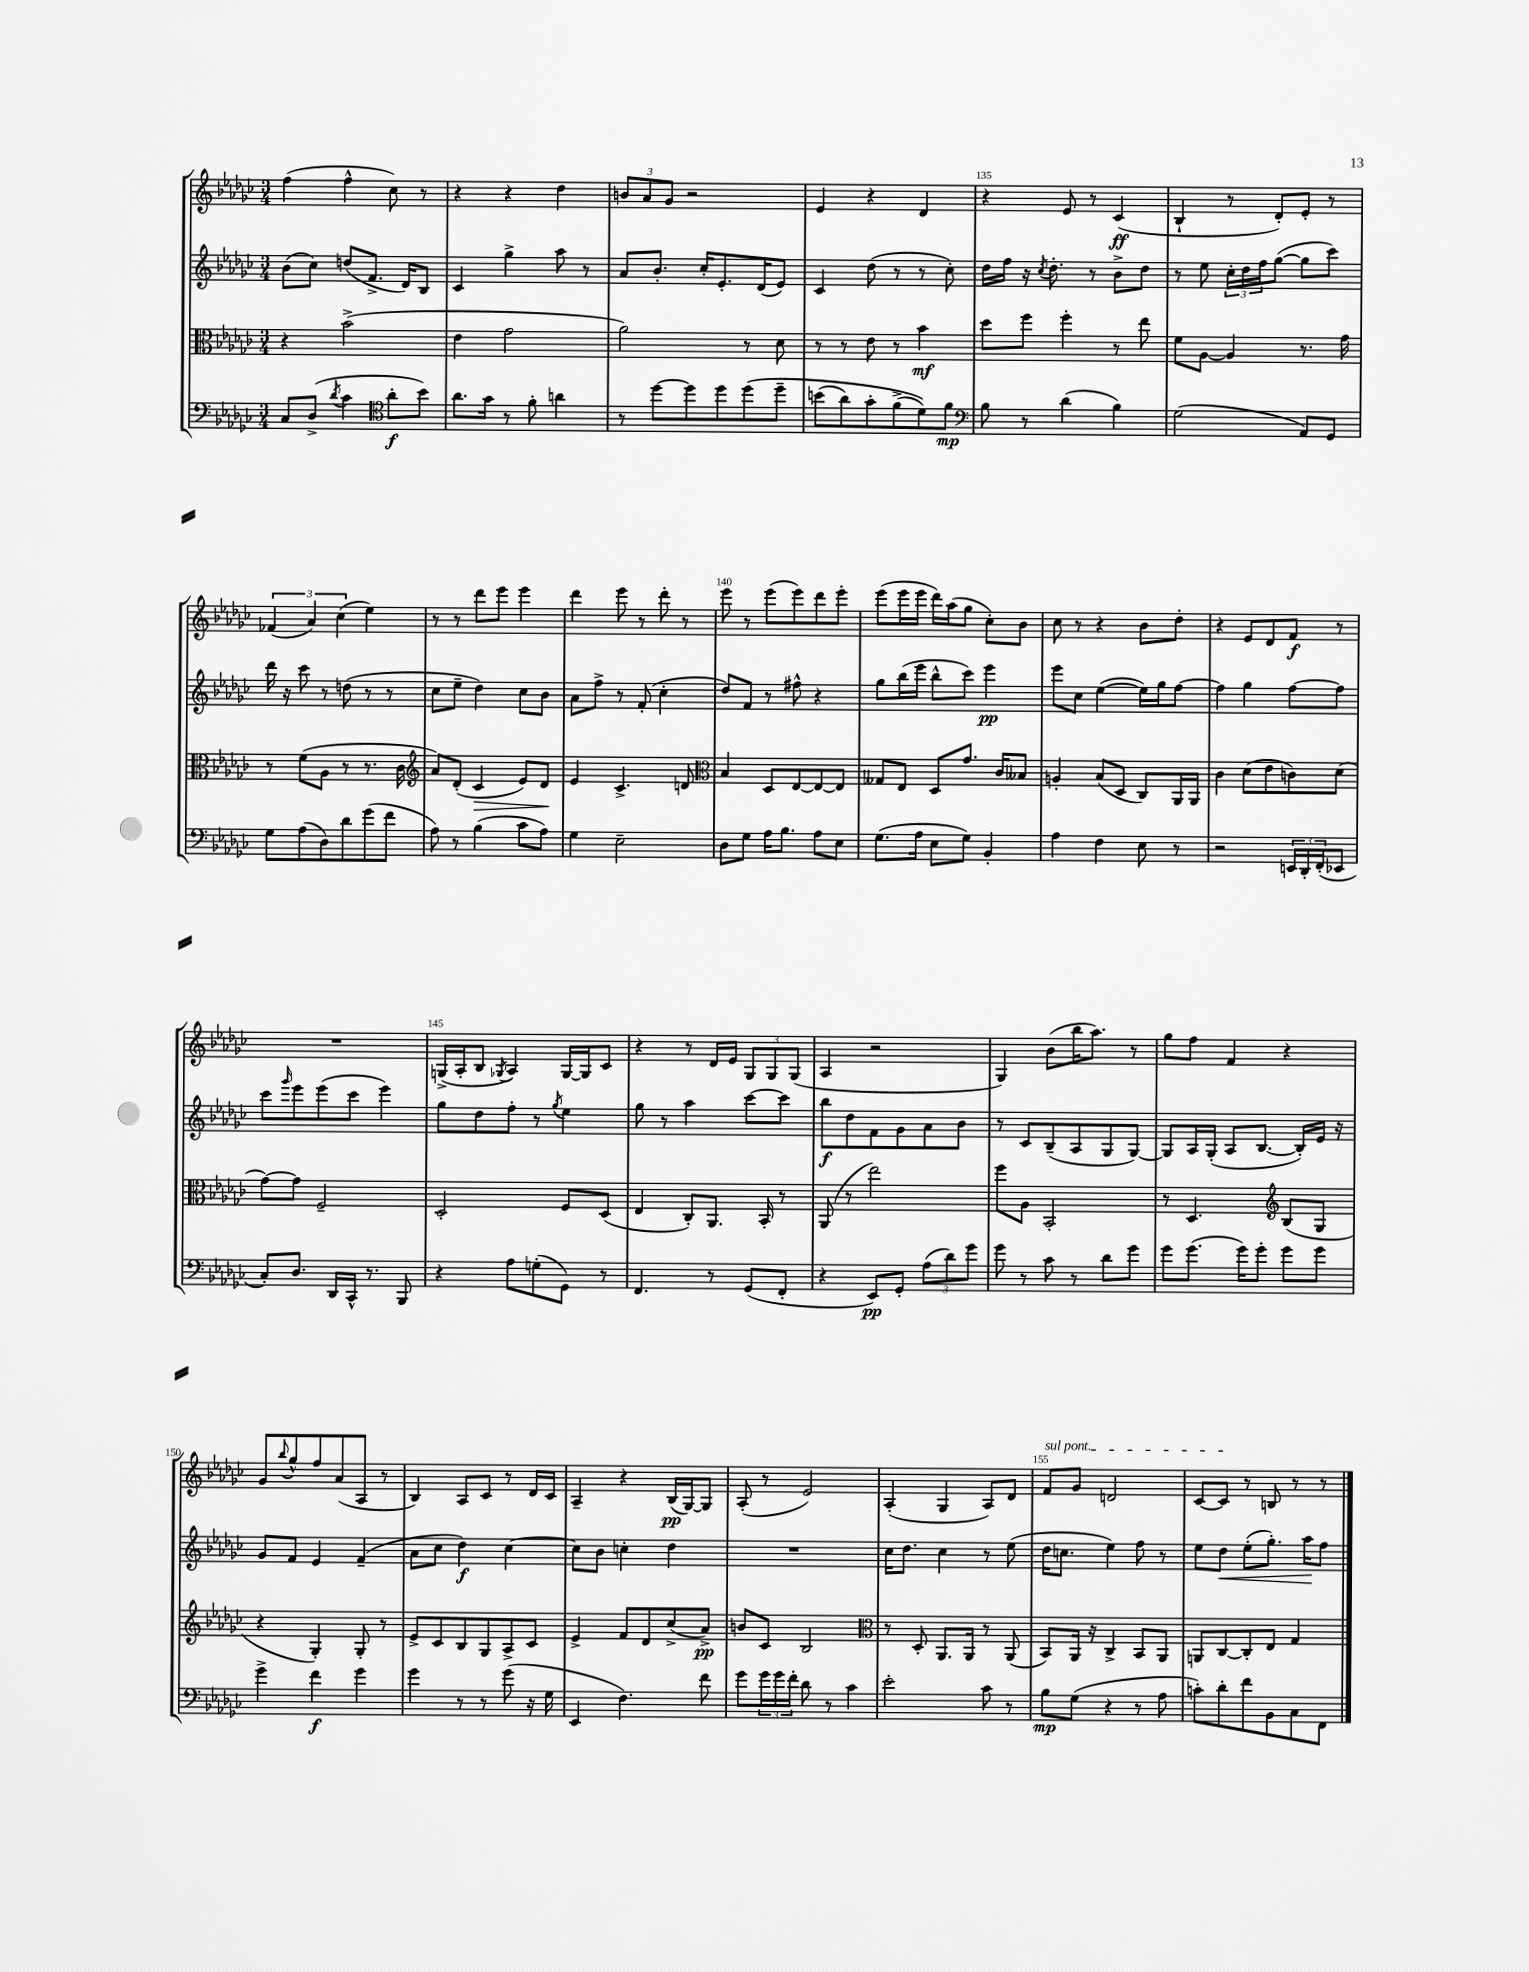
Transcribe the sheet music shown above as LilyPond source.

<<
\new StaffGroup <<
\new Staff = "s0" {
    \clef treble \key ges \major \numericTimeSignature \time 3/4
    f''4( f''4-^ ces''8) r8 |
    r4 r4 des''4 |
    \tuplet 3/2 { b'8 aes'8 ges'8 } r2 |
    ees'4 r4 des'4 |
    r4 ees'8 r8 ces'4\ff( |
    bes4-! r8 des'8-.) ees'8-. r8 |
    \tuplet 3/2 { fes'4( aes'4) ces''4( } ees''4) |
    r8 r8 des'''8 ees'''8 ees'''4 |
    des'''4 ees'''8 r8 des'''8-. r8 |
    ees'''8 r8 ees'''8( ees'''8) des'''8 ees'''8-. |
    ees'''8( ees'''16 ees'''16 des'''16) aes''16( ges''8 ces''8-.) bes'8 |
    ces''8 r8 r4 bes'8 des''8-. |
    r4 ees'8 des'8 f'8\f r8 |
    R2. |
    g16->( aes16-. bes8 \acciaccatura { ges8 } aes4) ges16~ ges16 ces'8 |
    r4 r8 des'16 ees'16 \tuplet 3/2 { ges8 ges8 ges8( } |
    aes4 r2 |
    ges4) bes'8( bes''16 aes''8.) r8 |
    ges''8 f''8 f'4 r4 |
    ges'8 \appoggiatura { bes''8 } ges''8-^ f''8 aes'8( aes8 r8 |
    bes4) aes8 ces'8 r8 des'16 ces'16 |
    aes4-- r4 bes16\pp( ges16~) ges8 |
    aes8-.( r8 ees'2) |
    aes4-.( ges4 aes8) des'8 |
    \once \override TextSpanner.bound-details.left.text = \markup { \italic "sul pont." } f'8\startTextSpan ges'8 d'2 |
    ces'8~ ces'8\stopTextSpan r8 b8 r8 r8 \bar "|." |
}
\new Staff = "s1" {
    \clef treble \key ges \major \numericTimeSignature \time 3/4
    bes'8( ces''8) d''8( f'8.-> des'16) bes8 |
    ces'4 ges''4-> aes''8 r8 |
    aes'8 bes'8.-. ces''16-. ees'8.-. des'16( ees'8) |
    ces'4 des''8( r8 r8 ces''8-.) |
    des''16 f''16 r16 \acciaccatura { ces''8 } des''8.-. r8 bes'8-> des''8 |
    r8 ees''8 \tuplet 3/2 { ces''16-. des''16 f''16 } ges''8~( ges''8 ces'''8) |
    des'''16 r16 ces'''8 r8 d''8( r8 r8 |
    ces''8 ees''8-- des''4) ces''8 bes'8 |
    aes'8 f''8-> r8 f'8-.( ces''4-. |
    des''8) f'8 r8 fis''8-^ r4 |
    ges''8 bes''16( ees'''16 bes''8-^ ces'''8) ees'''4\pp |
    ees'''8 ces''8 ees''4~( ees''16) ges''16 f''8~ |
    f''4 ges''4 f''8~ f''8 |
    ces'''8 \grace { ges'''16 } ees'''8 ees'''8( ces'''8 ees'''4) |
    ges''8 des''8 f''8-. r8 \acciaccatura { ges''8 } ees''4 |
    ges''8 r8 aes''4 ces'''8~ ces'''8 |
    bes''8\f des''8 f'8 ges'8 aes'8 bes'8 |
    r8 ces'8 bes8--( aes8 ges8 ges8~) |
    ges8 aes16 ges16-.( aes8 bes8.~ bes16-.) ees'16 r16 |
    ges'8 f'8 ees'4 f'4--( |
    aes'8 ces''8 des''4\f) ces''4~ |
    ces''8 bes'8 c''4-. des''4 |
    R2. |
    ces''16 des''8. ces''4 r8 ees''8( |
    des''16 c''8. ees''4) f''8 r8 |
    ees''8 des''8\< ees''8-.( ges''8.-.) aes''16\! f''8 \bar "|." |
}
\new Staff = "s2" {
    \clef alto \key ges \major \numericTimeSignature \time 3/4
    r4 bes'2->( |
    ees'4 ges'2 |
    aes'2) r8 des'8 |
    r8 r8 ees'8 r8 bes'4\mf |
    des''8 f''8 f''4-. r8 ees''8 |
    f'8 aes8~ aes4 r8. ges'16 |
    r8 f'8( aes8 r8 r8. ces'16 |
    \clef treble aes'8) des'8-.( ces'4\> ees'8) des'8\! |
    ees'4 ces'4.-> d'8 |
    \clef alto bes4 des8 ees8~ ees8~ ees8 |
    geses8 ees8 des8 ges'8. ces'16 beses8 |
    a4-. bes8( des8 ces8) aes,16 aes,16 |
    ces'4 des'8( ees'8 c'8) des'8( |
    ges'8~) ges'8 f2-- |
    des2-. f8 des8( |
    ees4 ces8-.) aes,8. bes,16-. r8 |
    aes,8( r8 ees''2) |
    f''8 aes8 bes,2-. |
    r8 des4. \clef treble bes8( ges8 |
    r4 ges4-.) ges8-. r8 |
    ees'8-> ces'8 bes8 ges8 aes8-> ces'8 |
    ees'4-> f'8 des'8 ces''8->( aes'8->\pp) |
    b'8 ces'8 bes2 |
    \clef alto r8 des8-. aes,8. aes,16 r8 aes,8( |
    bes,8) aes,16 r16 ces4-> bes,8 aes,8 |
    a,8 ces8~ ces8-. ees8 ges4 \bar "|." |
}
\new Staff = "s3" {
    \clef bass \key ges \major \numericTimeSignature \time 3/4
    ces8 des8->( \acciaccatura { des'8 } ces'4 \clef tenor aes'8-.\f bes'8) |
    aes'8. ges'16 r8 f'8-. a'4 |
    r8 des''8~ des''8 des''8 des''8\( des''8-- |
    b'8( aes'8) ges'8-. f'8->( des'8)\) f'8\mp |
    \clef bass bes8 r8 des'4( bes4) |
    ges2( aes,8) ges,8 |
    ges8 aes8( des8) des'8 ges'8( f'8 |
    aes8) r8 bes4( ces'8 aes8) |
    ges4 ees2-- |
    des8 ges8 aes16 bes8. aes8 ees8 |
    ges8.( aes16 ees8 ges8) bes,4-. |
    aes4 f4 ees8 r8 |
    r2 \tuplet 3/2 { e,16 des,16-. f,16-.( } ees,8 |
    ces8-.) des8. des,16 ces,16-^ r8. bes,,8 |
    r4 aes8 g8-.( ges,8) r8 |
    f,4. r8 ges,8( f,8-. |
    r4 ees,8\pp) ges,8-. \tuplet 3/2 { aes8( des'8) ges'8 } |
    ges'8 r8 ces'8 r8 des'8 ges'8 |
    ges'8 ges'8.( ges'16) ges'8-. ges'8 ges'8 |
    ges'4-> f'4\f ges'4 |
    ges'4 r8 r8 ges'8( r16 ges16 |
    ees,4 f4.) f'8 |
    ges'8 \tuplet 3/2 { ges'16 ges'16 f'16-. } des'8 r8 ces'4 |
    ees'2-. ces'8 r8 |
    bes8\mp ges8( r4 r8 aes8 |
    c'8-.) des'8-. f'8 bes,8 ces8 f,8 \bar "|." |
}
>>
>>
\layout { \context { \Score currentBarNumber = #131 \override BarNumber.break-visibility = ##(#f #t #t) barNumberVisibility = #(every-nth-bar-number-visible 5) } }
